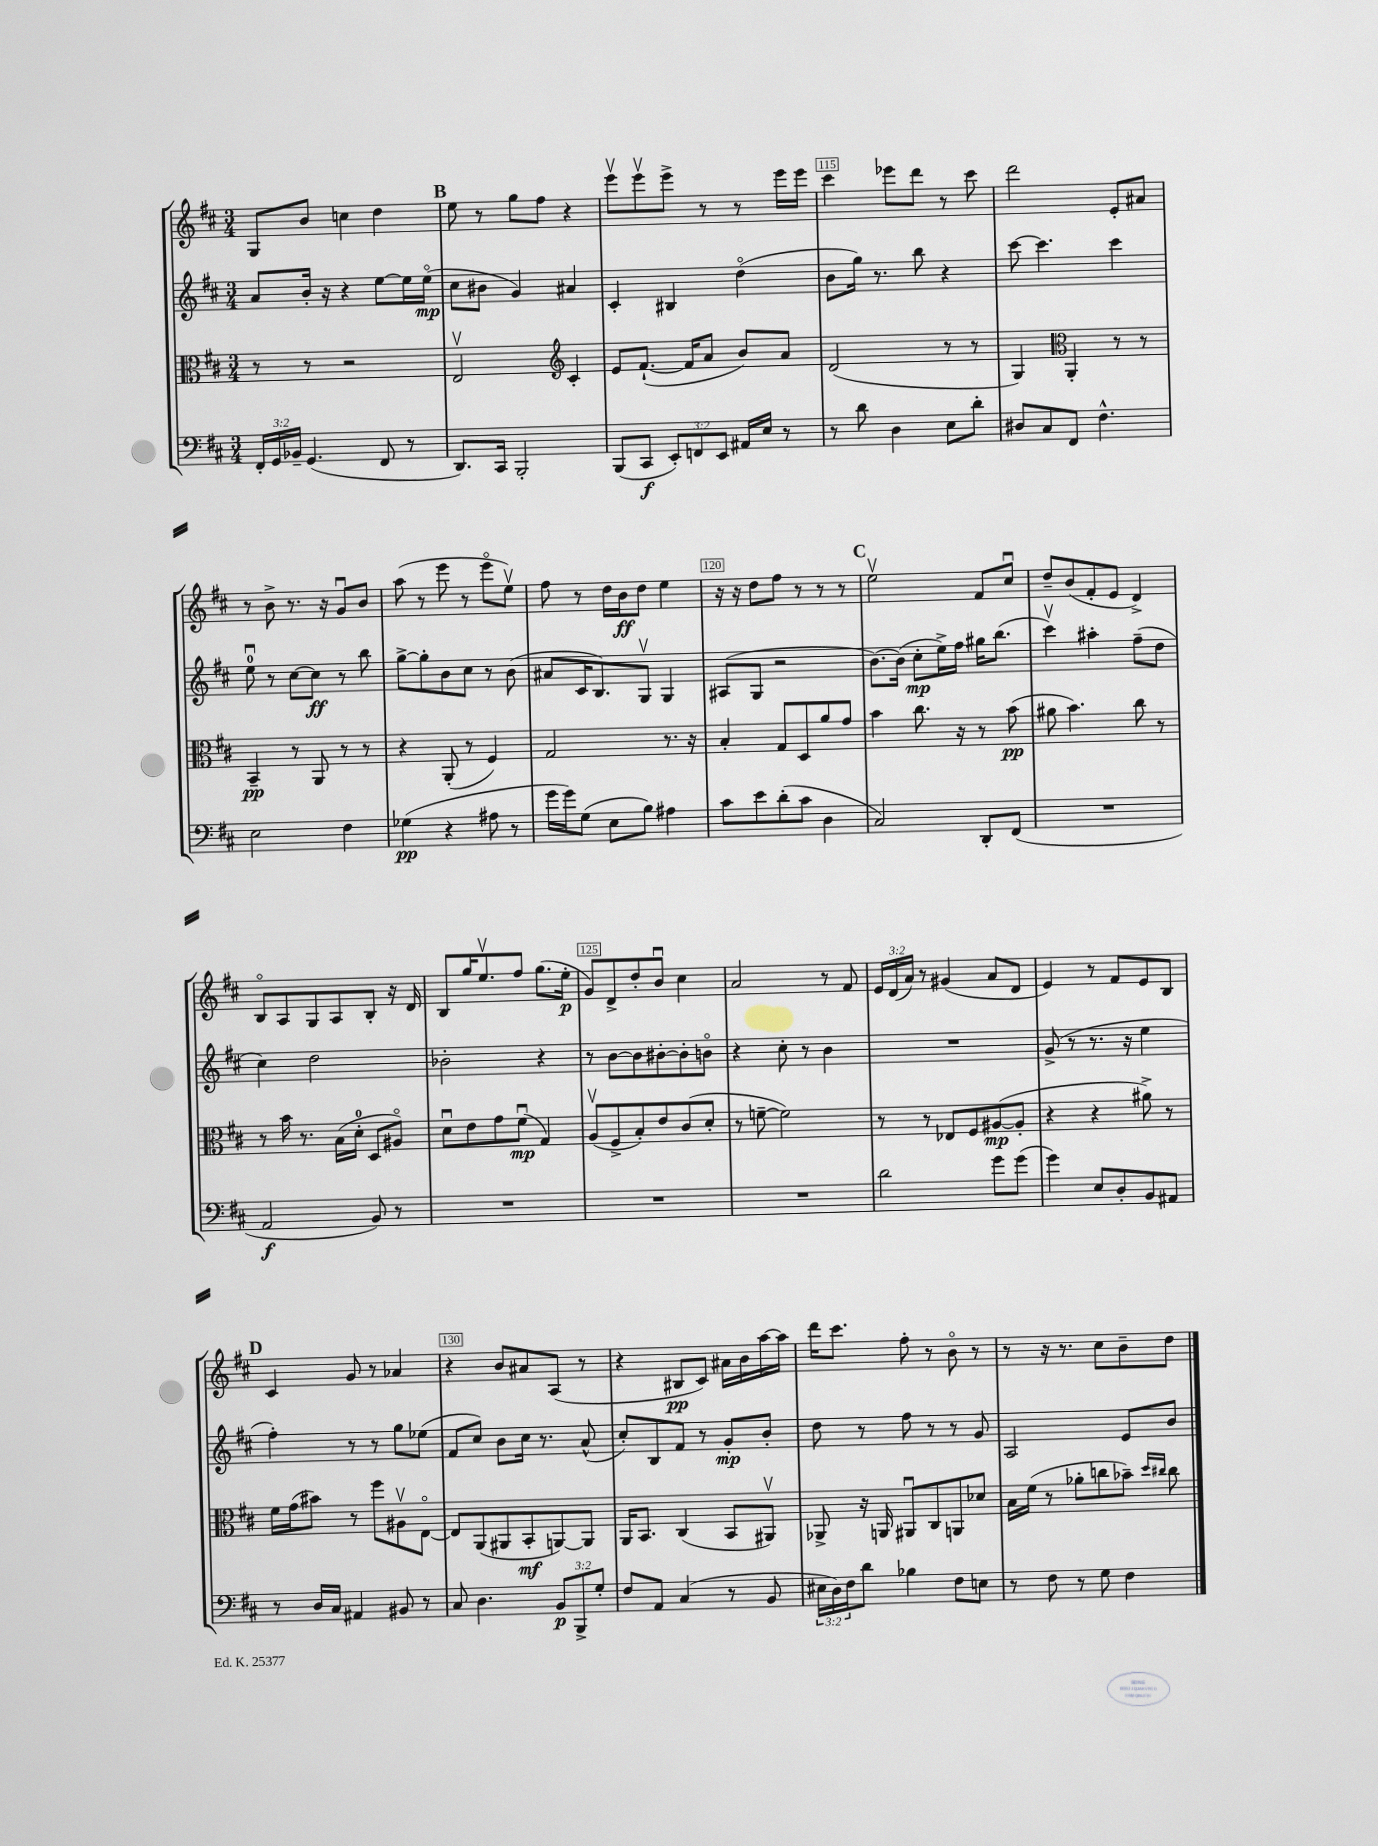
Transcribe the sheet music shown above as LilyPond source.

<<
\new StaffGroup <<
\new Staff = "s0" {
    \clef treble \key d \major \numericTimeSignature \time 3/4 \override Staff.TupletNumber.text = #tuplet-number::calc-fraction-text
    g8 b'8 c''4 d''4 |
    \mark \markup { \bold "B" } e''8 r8 g''8 fis''8 r4 |
    e'''8\upbow e'''8\upbow e'''8-> r8 r8 e'''16 e'''16 |
    cis'''4 ees'''8 d'''8 r8 cis'''8 |
    d'''2 e'8-. ais'8 |
    r8 b'8-> r8. r16 g'8\downbow b'8 |
    a''8( r8 e'''8 r8 e'''8\flageolet e''8\upbow) |
    fis''8 r8 d''16 b'16\ff d''8 e''4 |
    r16 r16 d''8 fis''8 r8 r8 r8 |
    \mark \markup { \bold "C" } e''2\upbow fis'8 cis''8\downbow |
    d''8-- b'8( fis'8-. e'8 d'4->) |
    b8\flageolet a8 g8 a8 b8-. r16 d'16 |
    b8 g''16 e''8.\upbow fis''8 g''8.( e''16-.\p |
    g'8) d'8-> d''8-. b'8\downbow cis''4 |
    a'2 r8 fis'8 |
    \tuplet 3/2 { e'16 d'16( a'16) } r8 gis'4( a'8 d'8 |
    e'4) r8 fis'8 e'8 b8 |
    \mark \markup { \bold "D" } cis'4 g'8 r8 aes'4 |
    r4 b'8 ais'8 a8( r8 |
    r4 bis8\pp cis'8) ais'16 b'16 a''16~ a''16 |
    d'''16 cis'''8. fis''8-. r8 b'8\flageolet r8 |
    r8 r16 r8. cis''8 b'8-- d''8 \bar "|." |
}
\new Staff = "s1" {
    \clef treble \key d \major \numericTimeSignature \time 3/4
    a'8 b'16-. r16 r4 e''8~ e''16 e''16\flageolet\mp( |
    \mark \markup { \bold "B" } cis''8 bis'8 g'4) ais'4 |
    cis'4-. bis4 d''4\flageolet( |
    b'8 g''16) r8. b''8 r4 |
    cis'''8~ cis'''4. cis'''4 |
    e''8-0\downbow r8 cis''8~ cis''8\ff r8 b''8 |
    g''8~-> g''8-. b'8 cis''8 r8 b'8( |
    ais'8 cis'16 b8.) g8\upbow g4 |
    ais8( g8 r2 |
    \mark \markup { \bold "C" } b'8.~) b'16( cis''8-.\mp e''16->) fis''16 gis''16 b''8.( |
    cis'''4\upbow) ais''4-. fis''8--( d''8 |
    cis''4) d''2 |
    bes'2-. r4 |
    r8 b'8~ b'8 bis'8~-. bis'8-. b'8\flageolet |
    r4 cis''8-. r8 b'4 |
    R2. |
    g'8->( r8 r8. r16 e''4 |
    \mark \markup { \bold "D" } fis''4-.) r8 r8 g''8 ees''8( |
    fis'8 cis''8) b'8 cis''16 r8. a'8-^( |
    cis''8-.) b8 fis'8 r8 g'8-.\mp b'8-. |
    d''8 r8 fis''8 r8 r8 g'8 |
    a2 e'8 b'8 \bar "|." |
}
\new Staff = "s2" {
    \clef alto \key d \major \numericTimeSignature \time 3/4
    r8 r8 r2 |
    \mark \markup { \bold "B" } e2\upbow \clef treble cis'4-. |
    e'8 fis'8.~-!( fis'16 a'8 b'8) a'8 |
    d'2( r8 r8 |
    g4) \clef alto a,4-. r8 r8 |
    b,4--\pp r8 a,8 r8 r8 |
    r4 a,8-.( r8 fis4) |
    g2 r8. r16 |
    b4-. g8 d8 a'8 g'8 |
    \mark \markup { \bold "C" } b'4 cis''8. r16 r8 b'8\pp( |
    ais'8 b'4.) cis''8 r8 |
    r8 b'16 r8. b16( d'16-0-. d8 ais8\flageolet) |
    d'8\downbow e'8 g'8 fis'8\downbow\mp( g4) |
    a8\upbow( fis8-> b8-.) e'8 cis'8( d'8-. |
    r8 f'8~-- f'2) |
    r8 r8 ees8 fis8 ais8~\mp( ais8-. |
    r4 r4 ais'8->) r8 |
    \mark \markup { \bold "D" } fis'16 g'16( bis'8) r8 fis''8 ais8\upbow e8~\flageolet |
    e8 a,8( ais,8 b,8-.\mf a,8~) a,8 |
    a,16 b,8. cis4( b,8 ais,8\upbow) |
    aes,8-> r16 a,16 ais,8\downbow cis8 a,8 des'8 |
    b16 fis'16( r8 aes'8-. c''8 bes'8--) \grace { d''16 cis''16 } cis''8 \bar "|." |
}
\new Staff = "s3" {
    \clef bass \key d \major \numericTimeSignature \time 3/4 \override Staff.TupletNumber.text = #tuplet-number::calc-fraction-text
    \tuplet 3/2 { fis,16-. g,16 bes,16-- } g,4.( fis,8 r8 |
    \mark \markup { \bold "B" } d,8.) cis,16 b,,2-. |
    b,,8( cis,8\f \tuplet 3/2 { e,8-.) f,8 e,8 } ais,16 e16 r8 |
    r8 d'8 d4 e8 d'8-. |
    dis8 cis8 fis,8 fis4.-^ |
    e2 fis4 |
    ges4\pp( r4 ais8 r8 |
    g'16 g'16) g8( e8 b8) ais4 |
    cis'8 e'8 d'8-.( cis'8 d4 |
    \mark \markup { \bold "C" } cis2) d,8-. fis,8( |
    R2. |
    a,2\f b,8) r8 |
    R2. |
    R2. |
    R2. |
    d'2 g'8 g'8( |
    g'4) e8 d8-. b,8 ais,8 |
    \mark \markup { \bold "D" } r8 d16 cis16 ais,4 bis,8 r8 |
    cis8 d4. \tuplet 3/2 { b,8\p b,,8-> g8-. } |
    fis8 a,8 cis4( r8 b,8 |
    \tuplet 3/2 { eis16 d16) fis16 } d'8 bes4 fis8 e8 |
    r8 fis8 r8 g8 fis4 \bar "|." |
}
>>
>>
\layout { \context { \Score currentBarNumber = #112 \override BarNumber.break-visibility = ##(#f #t #t) barNumberVisibility = #(every-nth-bar-number-visible 5) \override BarNumber.stencil = #(make-stencil-boxer 0.1 0.3 ly:text-interface::print) } }
